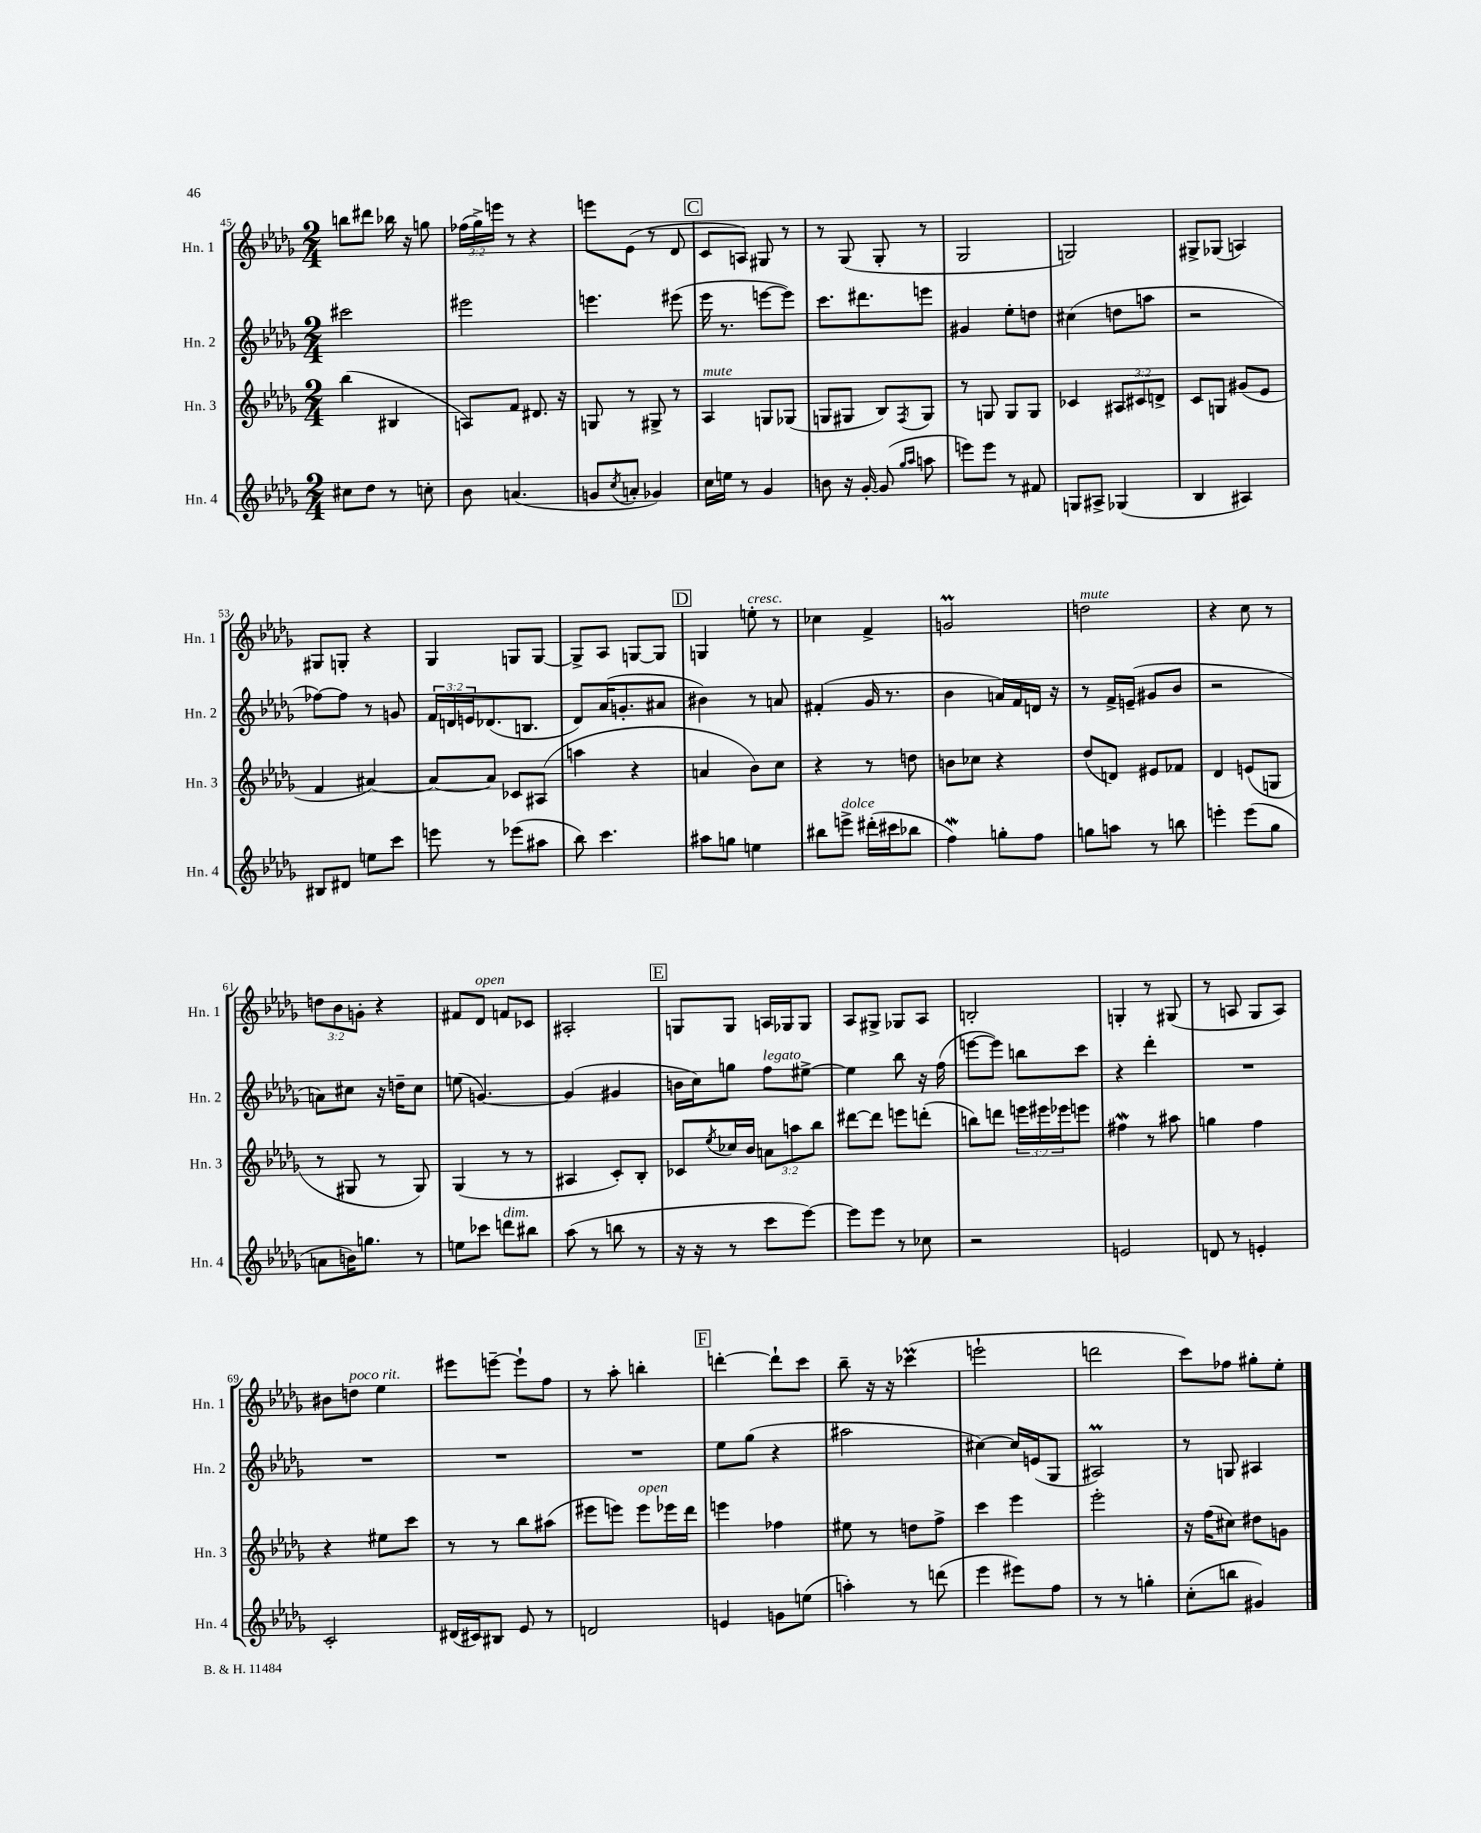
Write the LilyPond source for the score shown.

<<
\new StaffGroup <<
\new Staff = "s0" \with { instrumentName = "Hn. 1" shortInstrumentName = "Hn. 1" } {
    \clef treble \key des \major \numericTimeSignature \time 2/4 \override Staff.TupletNumber.text = #tuplet-number::calc-fraction-text
    b''8 dis'''8 bes''16 r16 g''8 |
    \tuplet 3/2 { fes''16( ges''16->) e'''16 } r8 r4 |
    e'''8 ees'8( r8 des'8 |
    \mark \markup { \box "C" } c'8 a8) gis8 r8 |
    r8 ges8( ges8-. r8 |
    ges2 |
    g2) |
    gis8-> ges8( a4) |
    gis8 g8-. r4 |
    ges4 g8 g8~ |
    g8-> aes8 g8~ g8 |
    \mark \markup { \box "D" } g4 e''8-.^\markup { \italic "cresc." } r8 |
    ces''4 f'4-> |
    g'2\prall |
    d''2^\markup { \italic "mute" } |
    r4 c''8 r8 |
    \tuplet 3/2 { d''8 bes'8 g'8-. } r4 |
    fis'8 des'8^\markup { \italic "open" } f'8 ces'8 |
    ais2-. |
    \mark \markup { \box "E" } g8 g8 a16 ges16 ges8 |
    aes8 gis8-> ges8 aes8 |
    b2-. |
    g4-. r8 gis8( |
    r8 a8 ges8 a8) |
    bis'8 d''8^\markup { \italic "poco rit." } ees''4 |
    eis'''8 e'''8~-- e'''8-! f''8 |
    r8 aes''8-. b''4-. |
    \mark \markup { \box "F" } d'''4~-. d'''8-! c'''8 |
    bes''8-- r16 r16 ces'''4\prall( |
    e'''2-! |
    d'''2 |
    c'''8) fes''8 gis''8-. ees''8-. \bar "|." |
}
\new Staff = "s1" \with { instrumentName = "Hn. 2" shortInstrumentName = "Hn. 2" } {
    \clef treble \key des \major \numericTimeSignature \time 2/4 \override Staff.TupletNumber.text = #tuplet-number::calc-fraction-text
    cis'''2 |
    eis'''2 |
    e'''4. eis'''8( |
    \mark \markup { \box "C" } ees'''16 r8. e'''8~ e'''8) |
    c'''8. dis'''8. e'''8 |
    gis'4 ees''8-. d''8 |
    cis''4( d''8 a''8 |
    r2 |
    fes''8~) fes''8 r8 g'8 |
    \tuplet 3/2 { f'16 d'16 e'16 } des'8.( b8. |
    des'8) aes'16( g'8.-. ais'8 |
    \mark \markup { \box "D" } bis'4) r8 a'8 |
    fis'4-.( ges'16 r8. |
    bes'4 a'16) f'16 d'16 r16 |
    r8 f'16-> e'16--( gis'8 bes'8 |
    r2 |
    a'8) cis''8 r16 d''16-- cis''8 |
    e''8( g'4.~) |
    g'4( gis'4 |
    \mark \markup { \box "E" } b'16 c''16) g''8 f''8^\markup { \italic "legato" } eis''8~-> |
    eis''4 bes''8 r16 f''16( |
    e'''8~ e'''8) b''8 c'''8 |
    r4 des'''4-. |
    R2 |
    R2 |
    R2 |
    R2 |
    \mark \markup { \box "F" } ees''8 ges''8( r4 |
    ais''2 |
    cis''4~) cis''16 e'16( ges8 |
    ais2\prall) |
    r8 g8 ais4 \bar "|." |
}
\new Staff = "s2" \with { instrumentName = "Hn. 3" shortInstrumentName = "Hn. 3" } {
    \clef treble \key des \major \numericTimeSignature \time 2/4 \override Staff.TupletNumber.text = #tuplet-number::calc-fraction-text
    bes''4( bis4 |
    a8) f'8 dis'8. r16 |
    g8 r8 gis8-> r8 |
    \mark \markup { \box "C" } aes4^\markup { \italic "mute" } g8 ges8( |
    g8 gis8 bes8) \acciaccatura { f8 } gis8 |
    r8 g8 g8 g8 |
    ces'4 \tuplet 3/2 { ais8 cis'8 d'8-> } |
    c'8 g8 gis'8( ees'8 |
    f'4 ais'4~) |
    ais'8~ ais'8 ces'8 ais8( |
    a''4 r4 |
    \mark \markup { \box "D" } a'4 bes'8) c''8 |
    r4 r8 d''8 |
    b'8 ces''8 r4 |
    des''8( d'8) eis'8 fes'8 |
    des'4 e'8( g8 |
    r8 gis8 r8 gis8) |
    ges4( r8 r8 |
    ais4 c'8-.) bes8-. |
    \mark \markup { \box "E" } ces'8 \acciaccatura { ees''8 } ces''16 bes'16 \tuplet 3/2 { a'8 a''8 bes''8 } |
    dis'''8~ dis'''8 e'''8 d'''8-.( |
    b''8) d'''8 \tuplet 3/2 { e'''16 eis'''16 ees'''16 } e'''8 |
    fis''4\mordent r8 ais''8 |
    g''4 f''4 |
    r4 eis''8 c'''8 |
    r8 r8 bes''8 ais''8( |
    eis'''8 e'''8) e'''8^\markup { \italic "open" } ees'''16 des'''16 |
    \mark \markup { \box "F" } e'''4 fes''4 |
    eis''8 r8 d''8 f''8-> |
    c'''4 ees'''4 |
    ees'''2-. |
    r16 f''16( cis''8) dis''8 g'8 \bar "|." |
}
\new Staff = "s3" \with { instrumentName = "Hn. 4" shortInstrumentName = "Hn. 4" } {
    \clef treble \key des \major \numericTimeSignature \time 2/4
    cis''8 des''8 r8 c''8-. |
    bes'8 a'4.( |
    g'8 \acciaccatura { c''8 } a'8-. ges'4) |
    \mark \markup { \box "C" } c''16 e''16 r8 ges'4 |
    b'8 r16 ges'16~-. ges'8( \grace { ges''16 aes''16 } a''8 |
    e'''8) e'''8 r8 fis'8 |
    g8 ais8-> ges4( |
    bes4 ais4) |
    bis8 dis'8 e''8 c'''8 |
    e'''8 r8 ees'''8( ais''8 |
    bes''8) c'''4. |
    \mark \markup { \box "D" } ais''8 g''8 e''4 |
    bis''8 e'''8->^\markup { \italic "dolce" } dis'''16-.( cis'''16 bes''8 |
    f''4\mordent) g''8-. f''8 |
    g''8 a''8 r8 b''8 |
    e'''4-. e'''8( ges''8 |
    a'8 b'16) g''8. r8 |
    e''8 ces'''8 d'''8^\markup { \italic "dim." } bis''8 |
    aes''8( r8 b''8 r8 |
    \mark \markup { \box "E" } r16 r16 r8 c'''8 ees'''8~) |
    ees'''8 ees'''8 r8 ces''8 |
    r2 |
    e'2 |
    d'8 r8 e'4-. |
    c'2-. |
    dis'16( cis'16) bis8 ees'8 r8 |
    d'2 |
    \mark \markup { \box "F" } e'4 g'8 e''8( |
    a''4-.) r8 d'''8( |
    ees'''4 eis'''8) f''8 |
    r8 r8 g''4-. |
    c''8-.( b''8 gis'4) \bar "|." |
}
>>
>>
\layout { \context { \Score currentBarNumber = #45 } }
